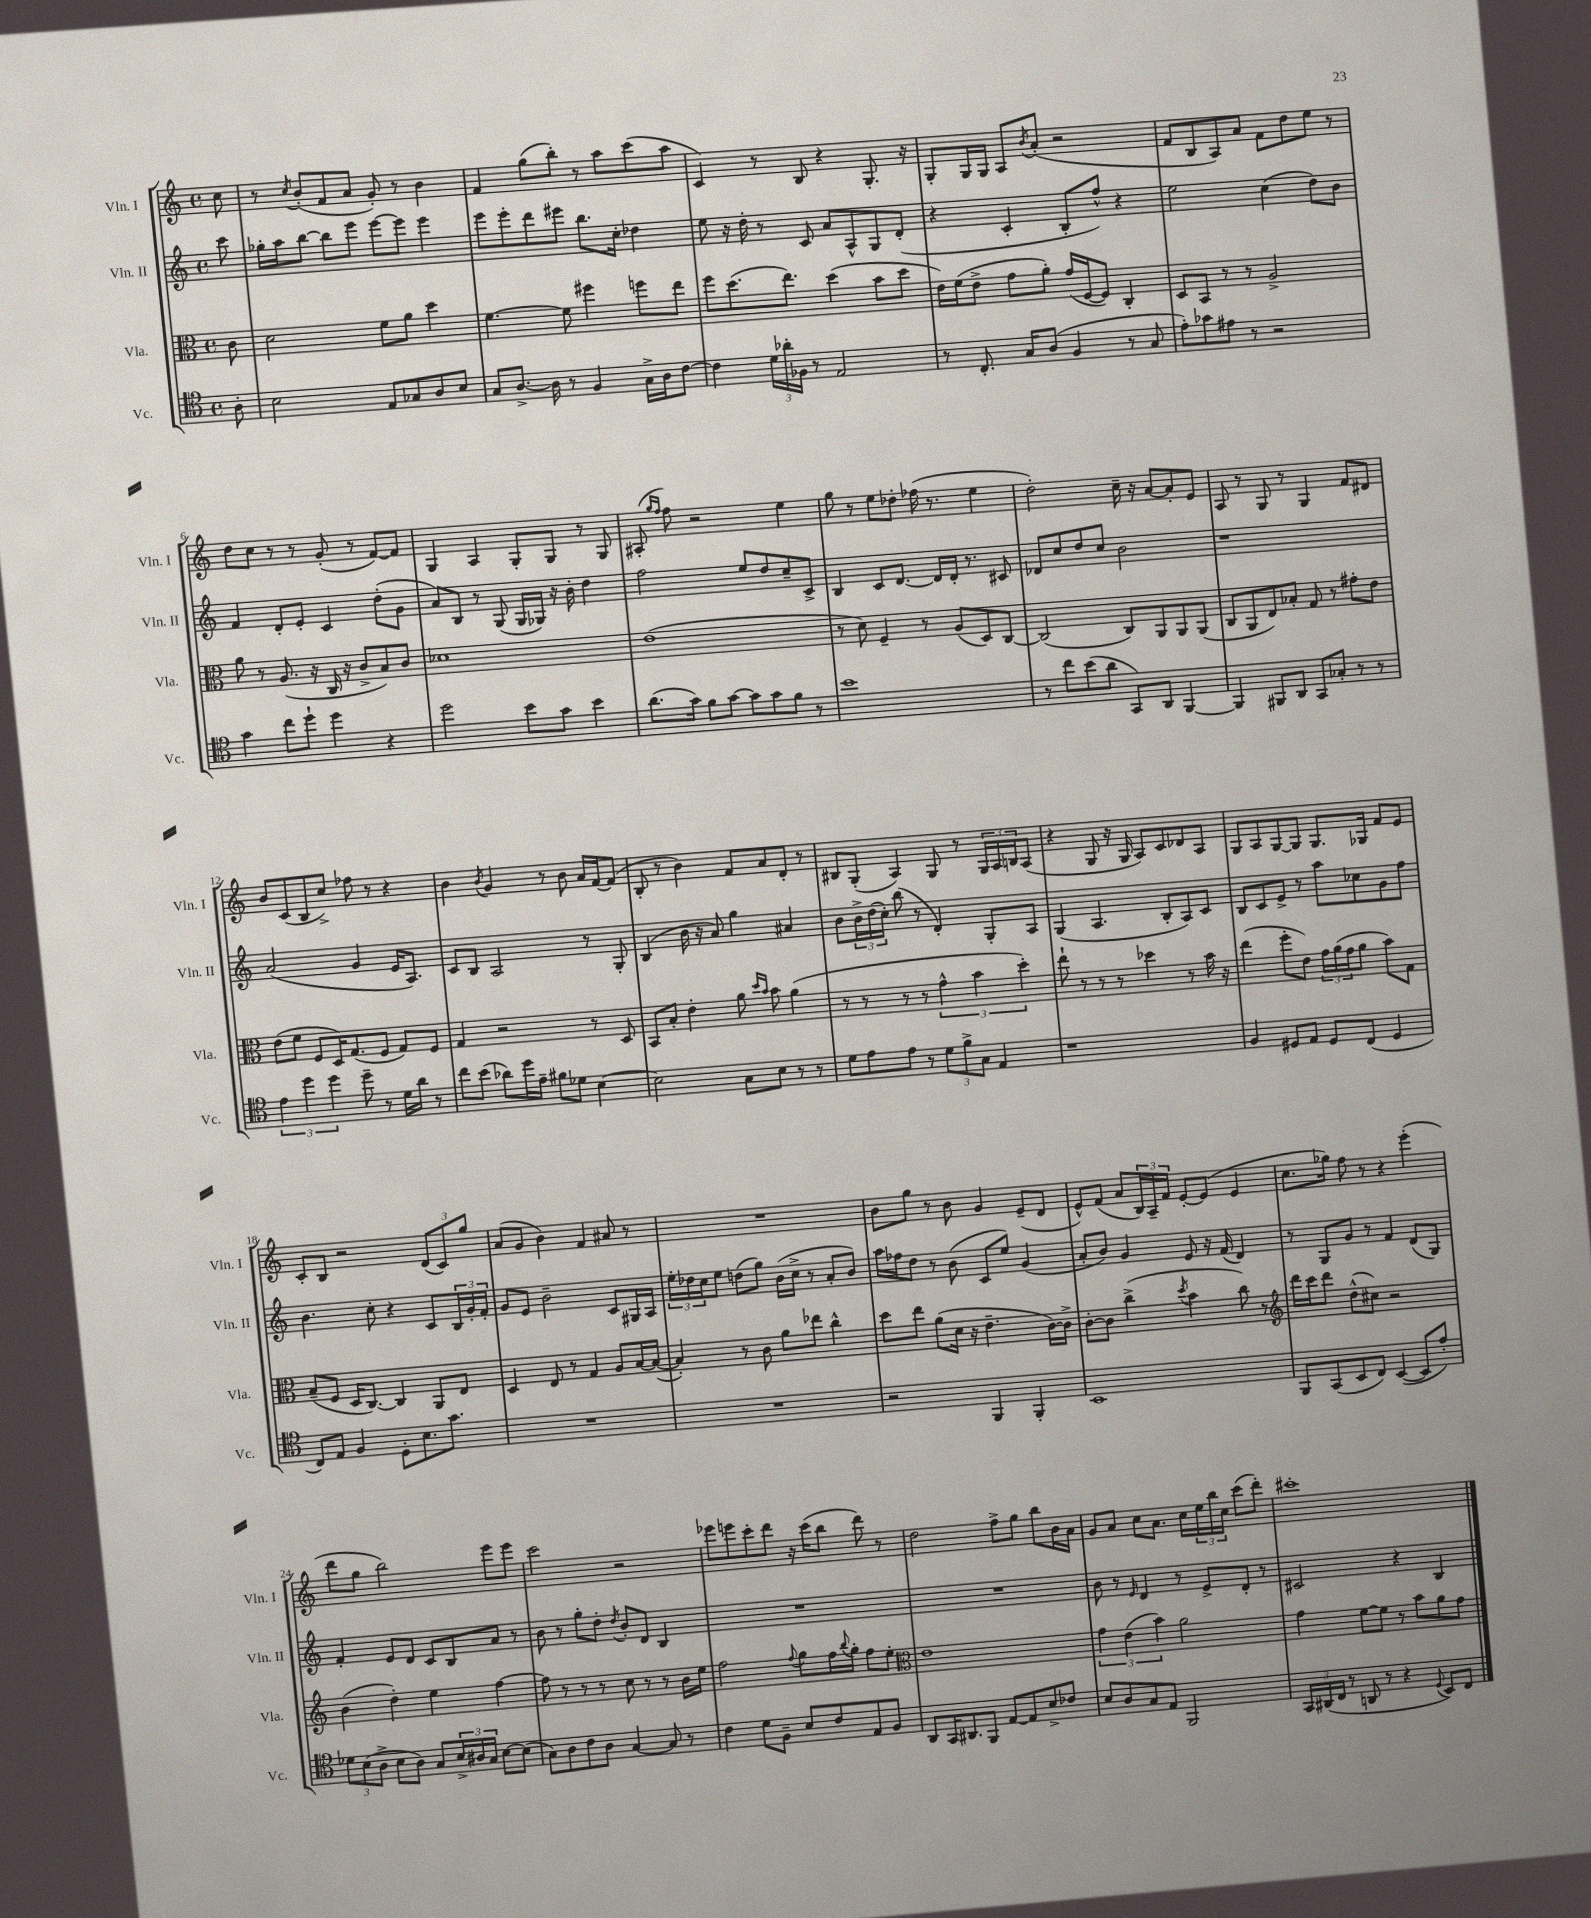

**kern	**kern	**kern	**kern
*staff4	*staff3	*staff2	*staff1
*clefC4	*clefC3	*clefG2	*clefG2
*k[]	*k[]	*k[]	*k[]
*M4/4	*M4/4	*M4/4	*M4/4
*met(c)	*met(c)	*met(c)	*met(c)
8A'	8c	8ccc	8cc
=	=	=	=
2B	2d	16gg-'	8r
.	.	16aa	.
.	.	.	8qcc
.	.	[8bb	(8b'
.	.	8bb]	8f
.	.	8eee	8a
8E	8f	[8eee	8g')
8G-	8a	8eee]	8r
8A	4dd	4eee	4b
8B	.	.	.
=	=	=	=
8G	[4.f	8eee	4f
[8.A^	.	8eee'	.
.	.	8ddd	(8gg
16A]	.	.	.
8r	8f]	8eee#	8bb')
4F	4ff#	8.bb	8r
.	.	.	8aa
.	.	16cc'	.
16G^	8ff	4dd-	(8ccc
16A	.	.	.
[8c	8ee	.	8aa
=	=	=	=
4c]	8ff	8ee	4c)
.	(8.dd	16r	.
.	.	16dd'	.
24d	.	8r	8r
24a-'	.	.	.
.	8.ee)	.	.
24F-	.	.	.
8r	.	8c	8B
2E	(4dd	8a	4r
.	.	8A^^	.
.	8b	8G	8.G'
.	8dd	(8d'	.
.	.	.	16r
=	=	=	=
8r	16e)	4r	8G'
.	(16f	.	.
8.C'	8e^	.	16G
.	.	.	16G
.	8g	4c'	8A
16G	.	.	.
.	.	.	8qb
(8A	8a')	.	(8a'
4F	(16g	8B'	2r
.	[16F	.	.
.	8F])	8ff^^)	.
8r	4C'	4r	.
8G	.	.	.
=	=	=	=
8e')	8D	2ee	8f
8g-	8BB	.	8B
8e#	8r	.	8A)
8r	8r	.	8a
2r	2A^	(4cc	8f
.	.	.	8dd
.	.	8dd)	8ee
.	.	8b	8r
=	=	=	=
4g	8a	4f	8dd
.	8r	.	8cc
8cc	(8.A	8d'	8r
8dd`	.	8e'	8r
.	16r	.	.
4dd	16C	4c	(8g'
.	16r	.	.
.	8c^	.	8r
4r	8B)	(8dd'	[8f)
.	8c	8g	8f]
=	=	=	=
2dd	1d-	8a)	4G
.	.	8B	.
.	.	8r	4A
.	.	(8G	.
8b	.	16G	8G'
.	.	16G-)	.
8g	.	16r	8G
.	.	16b'	.
4b	.	4dd	8r
.	.	.	8G
=	=	=	=
(8.a	(1e	2ff	(8A#'
.	.	.	16qqgg
.	.	.	16qqff
.	.	.	8ff)
16g)	.	.	.
8f	.	.	2r
[8g	.	.	.
8g]	.	8ee	.
8g	.	8dd	.
8f	.	8cc~	4ee
8r	.	8c^	.
=	=	=	=
1b	8r	4B	8gg
.	8d)	.	8r
.	4F~	8c	8ee
.	.	[8.d	8dd-'
.	8r	.	(16ff-
.	.	16d]	8.r
.	(8A	16d'	.
.	.	8.r	.
.	8D)	.	4ee
.	[8C	8c#	.
=	=	=	=
8r	(2C]	8d-	2dd')
8cc	.	8cc	.
(8b	.	8dd	.
8a	.	8cc	.
8GG)	8C)	2b	16cc~
.	.	.	16r
8AA	8AA	.	[8a
[4FF	8AA	.	8a']
.	(8AA	.	8e
=	=	=	=
4FF]	8C	1r	8A
.	8AA	.	8r
8FF#	8E)	.	8G
8AA	8B-'	.	8r
8GG	8G	.	4G
8G-'	8r	.	.
8r	8g#'	.	8f
8r	8e	.	8d#
=	=	=	=
6e	(8e	(2a	8b
.	8f	.	(8c
6dd	.	.	.
.	8F	.	8B
6dd	.	.	.
.	16D)	.	8cc^)
.	(8.G	.	.
8dd~	.	4g	8ff-
8r	8F	.	8r
16d	8G)	16e	4r
16a	.	8.A)	.
8r	8F	.	.
=	=	=	=
8cc	4G	8c	4b
(8b	.	8B	.
.	.	.	8qb
8a-)	2r	2A	4g
16dd	.	.	.
16e~	.	.	.
8f#	.	.	8r
8d-	.	.	8b
[4B	8r	8r	16a
.	.	.	[16f
.	8D	8G'	(8f]
=	=	=	=
2B]	8BB	(4B	8B'
.	8B'	.	8r
.	4e'	16b	4b)
.	.	16r	.
.	.	8a)	.
8G	8a	4gg	8f
.	16qqdd	.	.
.	16qqb	.	.
8B	8b	.	8a
8r	(4a	4a#	8d'
8r	.	.	8r
=	=	=	=
8d	8r	8b	8B#
8e	8r	24b^	(8G'
.	.	(24dd	.
.	.	24cc')	.
8e	8r	(8bb	4A)
8r	8r	8r	.
12d	6g^^	4d')	8G
12f^	.	.	.
.	.	.	8r
12G	6b	.	.
4E	.	8G'	24G
.	.	.	24A
.	6dd')	.	24B
.	.	8A	(8A
=	=	=	=
1r	8ee`	(4G	4r
.	8r	.	.
.	8r	4.A	8G
.	8r	.	16r
.	.	.	16G
.	4dd-	.	8A)
.	.	8B'	8c
.	8r	8A)	8d-
.	16b	8c	8A
.	16r	.	.
=	=	=	=
4F	(4ee	8B	8G
.	.	8c	8A
8D#	8ff'	8e^	[8G
8E	8e)	8r	8G]
8D#	24g	8aa	8.G
.	(24a	.	.
.	24g	.	.
(8C	8a	8cc-	.
.	.	.	16G-
4D#	8b)	8g	8f
.	8G	8ff	8e
=	=	=	=
8C)	(8B~	4.b	8c'
8E	8F	.	8B
4F	16D	.	2r
.	[8.C)	.	.
.	.	8cc'	.
8D'	4C]	4r	.
8.B	.	.	.
.	8AA	8c	(12d
8.g	.	.	.
.	.	.	12c)
.	8E	24B	.
.	.	24g'	12gg
.	.	24f'	.
=	=	=	=
1r	4D	8g	(8a
.	.	8e	8g
.	8E	2b~	4b)
.	8r	.	.
.	4G	.	4f
.	8A	8c	8a#
.	[16B	16G#	8r
.	(16B_	16A	.
=	=	=	=
1r	4B'])	24ee'	1r
.	.	24dd-	.
.	.	24cc	.
.	.	8ee	.
.	8r	(8dd	.
.	8c	8gg)	.
.	8a	(16b	.
.	.	16cc^	.
.	8ee-	8r	.
.	4cc^^	8a'	.
.	.	8b)	.
=	=	=	=
2r	8dd	16aa	8b
.	.	16ff-	.
.	8ee	8dd	8gg
.	(8a	8r	8r
.	16d	(8b	8b
.	16r	.	.
4FF	4.e~	8c	4g
.	.	8ee)	.
4FF'	.	(4g	(8e~
.	[16c)	.	8d
.	16c^]	.	.
=	=	=	=
1BB	[8c'	8a'	8e^^)
.	8c]	8b)	(8f
.	(4cc^	4g	8a
.	.	.	24B)
.	.	.	24A~
.	.	.	24f
.	8qdd	.	.
.	4b	8e	[8e'
.	.	16r	(8e]
.	.	(16f	.
.	8cc)	4d)	4e
.	8r	.	.
=	=	=	=
*	*clefG2	*	*
8FF	16ddd	8r	8.cc
.	16ccc	.	.
(8GG	8ddd	8G	.
.	.	.	16gg-)
8BB	(8dd^^	8g	8ff
8C)	8cc#)	8r	8r
([4BB	2r	4f	4r
8BB]	.	(8d	(4eee'
8e')	.	8G)	.
=	=	=	=
12d-	(4b	4f'	8ddd
(12B	.	.	.
.	.	.	8gg
12A^	.	.	.
8B	4dd')	8e	2bb)
8A)	.	8d	.
8G	4ee	8c	.
24B^	.	8B	.
24A#	.	.	.
24G	.	.	.
[8B	[4ff	8a	8eee
(8B]	.	8r	8eee
=	=	=	=
8G)	8ff]	8b	2ccc
8A	8r	8r	.
8c	8r	8gg'	.
8A	8r	8dd'	.
.	.	8qdd	.
[4G	8cc	8b'	2r
.	8r	8d	.
8G]	8r	4B	.
8r	16b	.	.
.	16ee	.	.
=	=	=	=
4c	2ff	1r	8eee-
.	.	.	8eee
8d	.	.	8ccc'
8F~	.	.	8ddd
.	8qqff	.	.
8B	8gg	.	16r
.	.	.	(16ccc
8c	16ff	.	8bb
.	8qqbb	.	.
.	16gg'	.	.
8E	8ff	.	8ddd)
8F	8ee'	.	8r
=	=	=	=
*	*clefC3	*	*
8AA	1e	1r	2dd
16GG	.	.	.
8.AA#	.	.	.
8FF	.	.	.
[8E	.	.	8ff^
8E]	.	.	8gg
8B^	.	.	8bb
8c-	.	.	16b
.	.	.	16a
=	=	=	=
8B	6g	8b	8g
8A	.	8r	8a
.	(6e	.	.
.	.	16qqe	.
8G	.	4d	8cc
.	6b)	.	.
8E	.	.	8.a
2FF	2a	8r	.
.	.	.	16cc
.	.	8e^	24ee
.	.	.	24bb
.	.	.	24cc
.	.	8d'	(8ccc
.	.	8r	8ddd')
=	=	=	=
24GG	4g	2c#	1ccc#'
(24AA#	.	.	.
24C	.	.	.
8r	.	.	.
8AA	[8f	.	.
8r	8f]	.	.
4r	8r	4r	.
.	8b	.	.
8qqD	.	.	.
8BB)	8a	4B	.
8C	8g	.	.
==	==	==	==
*-	*-	*-	*-
